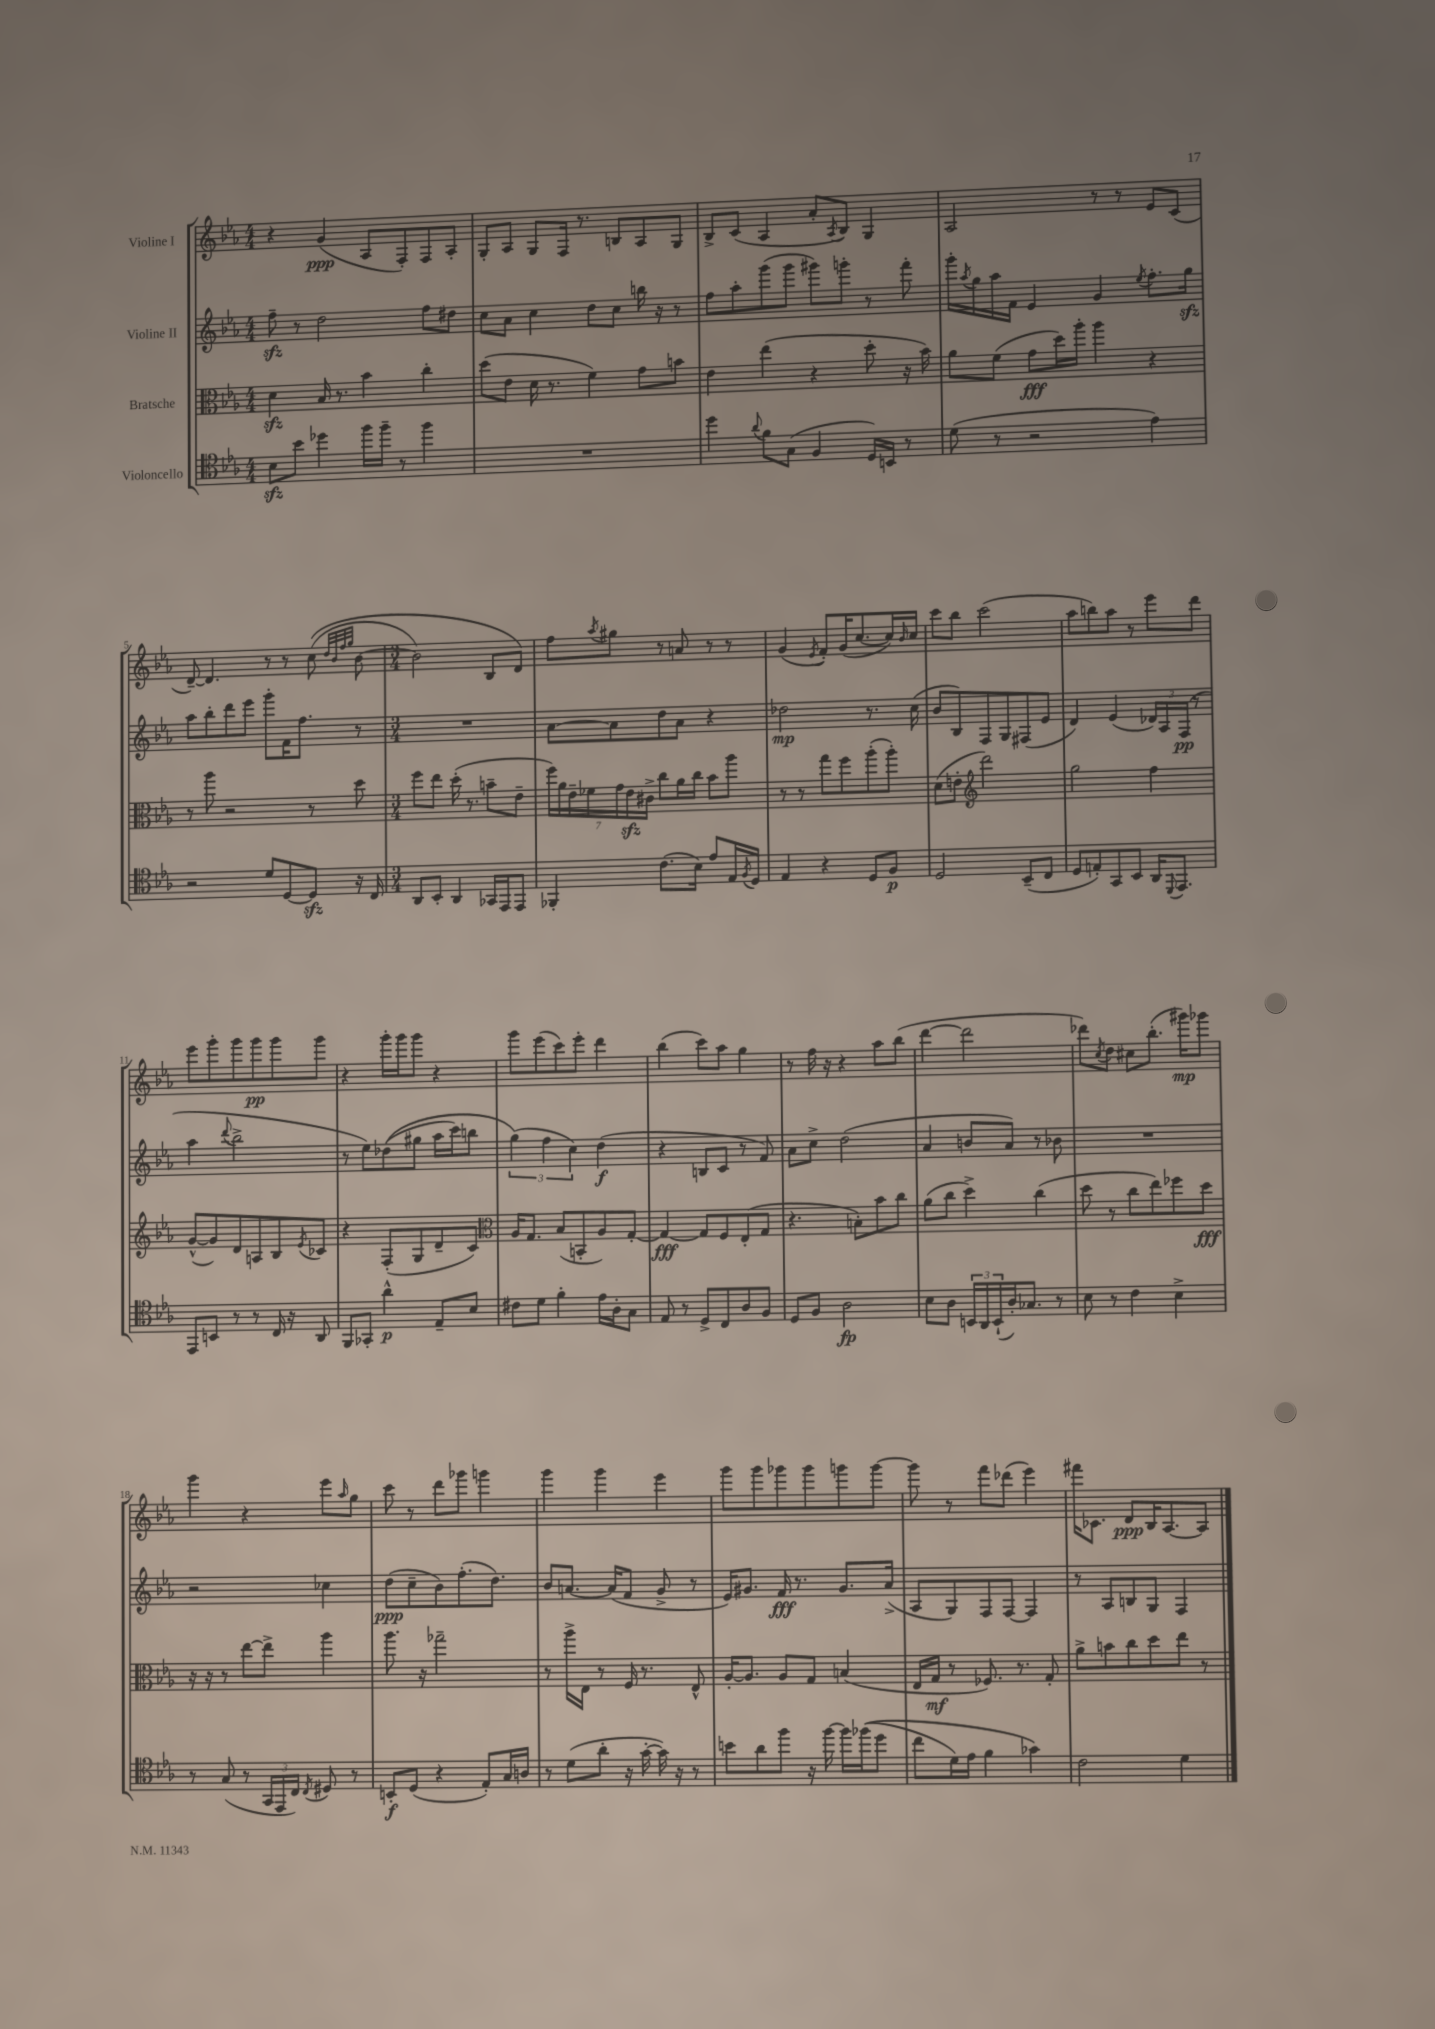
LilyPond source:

<<
\new StaffGroup <<
\new Staff = "s0" \with { instrumentName = "Violine I" } {
    \clef treble \key ees \major \numericTimeSignature \time 4/4
    r4 g'4\ppp( aes8 f8-.) f8 aes8-. |
    g8-. aes8 g8 f16 r8. b8 aes8 g8 |
    bes8-> c'8( aes4 aes'8-. \acciaccatura { aes8 } bes8) g4 |
    aes2 r8 r8 ees'8 c'8( |
    d'8~--) d'4. r8 r8 c''8(\( \grace { d''32 bes'32 f''32 g''32 } bes'8~ |
    \numericTimeSignature \time 3/4 bes'2) bes8 d'8\) |
    f''8 \acciaccatura { aes''8 } gis''8 r8 a'8 r8 r8 |
    g'4( \acciaccatura { ees'8 } f'8-.) g'16( c''8.~ c''16) \grace { bes'16 } c''16 |
    c'''8 bes''8 c'''2( |
    aes''8 b''8) aes''8 r8 ees'''8 d'''8 |
    ees'''8 g'''8-. g'''8 g'''8\pp g'''8 g'''8 |
    r4 g'''16-. g'''16 g'''8 r4 |
    g'''8 ees'''8( c'''8) ees'''8-. d'''4 |
    bes''4( c'''8) aes''8 g''4 |
    r8 f''16 r16 r4 aes''8 bes''8( |
    d'''4~ d'''2 |
    des'''8) \acciaccatura { c''8 } d''8 cis''8 bes''8.-.( gis'''16\mp) ges'''8 |
    g'''4 r4 ees'''8 \grace { aes''16 } g''8 |
    c'''8 r8 d'''8 ges'''8 g'''4 |
    g'''4 g'''4 ees'''4 |
    g'''8 g'''8 ges'''8 ges'''8 g'''8 g'''8~ |
    g'''8 r8 f'''8 des'''8( ees'''4) |
    fis'''16 ces'8. d'8\ppp bes16 aes8.~ aes8 \bar "|." |
}
\new Staff = "s1" \with { instrumentName = "Violine II" } {
    \clef treble \key ees \major \numericTimeSignature \time 4/4
    f''8--\sfz r8 d''2 f''8 dis''8 |
    c''8 aes'8 c''4 d''8 c''8 b''16 r16 r8 |
    f''8 aes''8-. g'''8( g'''8 gis'''8) g'''8-. r8 f'''8-. |
    g'''16-. \acciaccatura { aes''8 } g''16 aes''16 f'16 ees'4 g'4 \acciaccatura { ees''8 } f''8.-. g''16\sfz |
    aes''8 bes''8-. d'''8 ees'''8 g'''8-. f'16 f''8. r8 |
    \numericTimeSignature \time 3/4 R2. |
    aes'8~ aes'8 d''8 aes'8 r4 |
    des''2\mp r8. c''16( |
    bes'8 bes8) f8 g8 fis8( ees'8 |
    d'4) ees'4( \tuplet 3/2 { des'16) aes16 f16\pp( } r8 |
    aes''4 \appoggiatura { d'''8 } bes''2-> |
    r8 ees''8) des''8(\( gis''8 aes''16 c'''16) b''8 |
    \tuplet 3/2 { g''4(\) f''4 c''4) } d''4\f( |
    r4 b8 c'8 r8 f'8) |
    aes'8 c''8-> d''2( |
    aes'4 b'8 aes'8) r8 bes'8 |
    R2. |
    r2 ces''4 |
    d''8\ppp( c''8-- bes'8) f''8.-.( d''8.) |
    bes'8 a'8.~ a'16( f'8 g'8-> r8 |
    ees'16) gis'8. f'16\fff r8. gis'8. aes'16->( |
    aes8 g8) f8 f8~ f4 |
    r8 aes8 b8 g8 f4 \bar "|." |
}
\new Staff = "s2" \with { instrumentName = "Bratsche" } {
    \clef alto \key ees \major \numericTimeSignature \time 4/4
    d'4\sfz bes16 r8. bes'4 c''4-. |
    d''8( ees'8 d'16 r8. f'4) g'8 b'8 |
    ees'4 ees''4( r4 d''8-. r16 bes'16) |
    aes'8 f'8( g'8\fff d''16) aes''16-. aes''4 r4 |
    r8 aes''8 r2 r8 d''8 |
    \numericTimeSignature \time 3/4 f''8 ees''8 d''16-.( r8. b'8-- ees'8-- |
    \tuplet 7/4 { f''16) aes'16 ees'16-- fes'16 g'16 ees'16\sfz cis'16-> } c''8 aes'16 c''16 bes'8 aes''8 |
    r8 r8 g''8 f''8 aes''8-.( aes''8-.) |
    d'8( e'8-. \clef treble d'''2) |
    g''2 f''4 |
    g'8~-^( g'8) d'8 a8 bes8 \acciaccatura { ees'8 } ces'8 |
    r4 f8-.( g8 d'8-- c'8) |
    \clef alto aes16 g8. bes8( b,8-. aes8) g8~-. |
    g4~\fff g8 f8 ees8-.( g8 |
    r4. b8-.) bes'8 c''8 |
    aes'8( c''8 d''4->) c''4( |
    d''8 r8 c''8 ees''8) fes''8 d''8\fff |
    r16 r16 r8 ees''8~ ees''8-> aes''4 |
    aes''8. r16 ges''2-- |
    r8 aes''16-> ees16 r8 f16 r8. ees8-^ |
    aes16~-. aes8. aes8 g8 b4( |
    ees16 g16\mf r8 fes8.) r8. g8-. |
    aes'8-> b'8 c''8 d''8 ees''8 r8 \bar "|." |
}
\new Staff = "s3" \with { instrumentName = "Violoncello" } {
    \clef tenor \key ees \major \numericTimeSignature \time 4/4
    bes8\sfz bes'8 des''4 f''16 f''16-- r8 f''4 |
    R1 |
    d''4 \appoggiatura { aes'8 } f'8 g8( f4 d16) b,16 r8 |
    d'8( r8 r2 ees'4) |
    r2 d'8 d8~ d8\sfz r16 c16 |
    \numericTimeSignature \time 3/4 aes,8 bes,8-. aes,4 ges,16 ees,16 ees,8 |
    fes,4-. c'8.( bes16) ees'8 ees16 \acciaccatura { f8 } d16 |
    ees4 r4 d8 f8\p |
    d2 bes,8--( c8 |
    d8 e8-.) g,8 bes,8 aes,16 \appoggiatura { d,8 } ees,8. |
    ees,8 b,8 r8 r8 c16 r16 aes,8 |
    f,8 ges,8-. aes'4-^\p ees8-- bes8 |
    cis'8 d'8 f'4-. ees'16 aes16-. g8 |
    ees8 r8 d8-> c8 aes8 f8 |
    d8 f8 aes2\fp |
    bes8 aes8 \tuplet 3/2 { b,16 aes,16 b,16-!( } aes16-.) ges8. r8 |
    bes8 r8 c'4 bes4-> |
    r8 g8( r8 \tuplet 3/2 { g,16 ees,16 c16) } \acciaccatura { c8 } dis8 r8 |
    b,8-.\f d8( r4 ees8-.) g16 a16 |
    r8 d'8( aes'8-. r16 g'16~-. g'16) r16 r8 |
    b'8 aes'8 f''8 r16 f''16~ f''16 fes''16(\( d''8 |
    c''8 d'16) ees'16 f'4 ges'4\) |
    c'2 d'4 \bar "|." |
}
>>
>>
